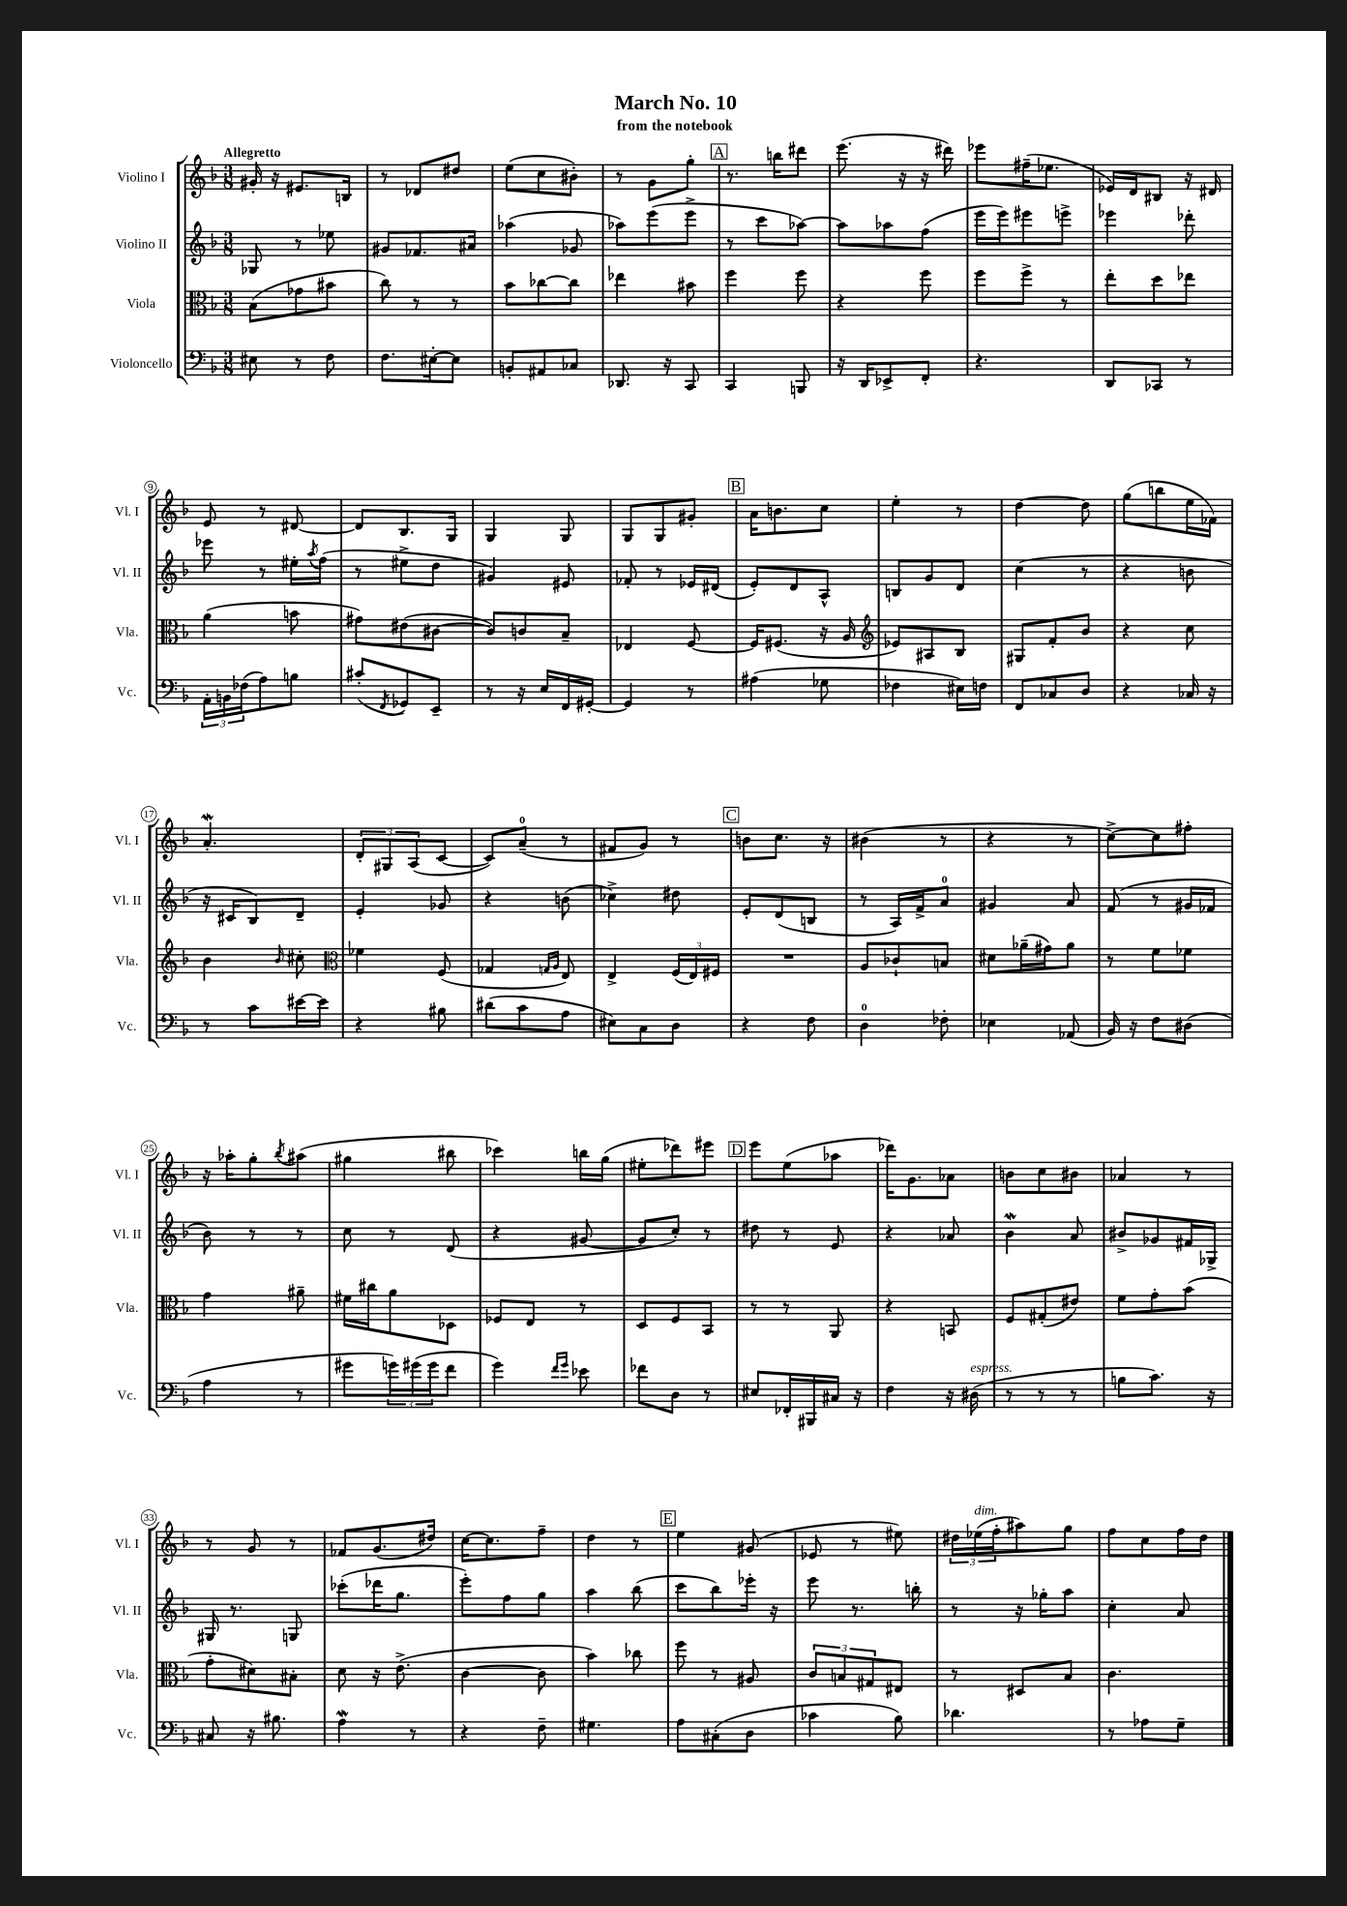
\header { title = "March No. 10" subtitle = "from the notebook" }
<<
\new StaffGroup <<
\new Staff = "s0" \with { instrumentName = "Violino I" shortInstrumentName = "Vl. I" } {
    \clef treble \key f \major \numericTimeSignature \time 3/8 \tempo "Allegretto"
    gis'16-. r16 eis'8. b16 |
    r8 des'8 dis''8 |
    e''8( c''8 bis'8-.) |
    r8 g'8 g''8-. |
    \mark \markup { \box "A" } r8. b''16 dis'''8 |
    e'''8.( r16 r16 dis'''16) |
    ees'''8 fis''16--( ees''8. |
    ees'16) d'16 bis8 r16 dis'16 |
    e'8 r8 dis'8~ |
    dis'8 bes8. g16 |
    g4 g8 |
    g8 g8 gis'8-. |
    \mark \markup { \box "B" } a'16 b'8. c''8 |
    e''4-. r8 |
    d''4~ d''8 |
    g''8( b''8 e''16 fes'16) |
    a'4.-.\mordent |
    \tuplet 3/2 { d'8-. gis8 a8( } c'8~ |
    c'8) a'8-0--( r8 |
    fis'8 g'8) r8 |
    \mark \markup { \box "C" } b'8 c''8. r16 |
    bis'4( r8 |
    r4 r8 |
    c''8~->) c''8 fis''8-. |
    r16 aes''16-. g''8-. \acciaccatura { bes''8 } ais''8( |
    gis''4 bis''8 |
    ces'''4) b''16 g''16( |
    eis''8-. des'''8) eis'''8 |
    \mark \markup { \box "D" } e'''8 e''8( aes''8 |
    des'''16) g'8. aes'8 |
    b'8 c''8 bis'8 |
    aes'4 r8 |
    r8 g'8 r8 |
    fes'8 g'8.( dis''16) |
    c''16~ c''8. f''8-- |
    d''4 r8 |
    \mark \markup { \box "E" } e''4 gis'8( |
    ees'8 r8 eis''8) |
    \tuplet 3/2 { dis''16 ees''16^\markup { \italic "dim." }( f''16-. } ais''8) g''8 |
    f''8 c''8 f''16 d''16 \bar "|." |
}
\new Staff = "s1" \with { instrumentName = "Violino II" shortInstrumentName = "Vl. II" } {
    \clef treble \key f \major \numericTimeSignature \time 3/8
    ges8 r8 ees''8 |
    gis'8 fes'8. ais'16 |
    aes''4( ges'8 |
    aes''8) e'''8( e'''8-> |
    \mark \markup { \box "A" } r8 c'''8 aes''8~) |
    aes''8 aes''8 f''8( |
    e'''16 e'''16) eis'''8 e'''8-> |
    ees'''4 des'''8-. |
    ees'''8 r8 eis''16-. \acciaccatura { a''8 } f''16( |
    r8 eis''8-> d''8 |
    gis'4) eis'8 |
    fes'8-. r8 ees'16 dis'16( |
    \mark \markup { \box "B" } e'8-.) d'8 a8-^ |
    b8 g'8 d'8 |
    c''4( r8 |
    r4 b'8 |
    r16 cis'16 bes8) d'8-- |
    e'4-. ges'8 |
    r4 b'8( |
    ces''4->) dis''8 |
    \mark \markup { \box "C" } e'8-. d'8( b8 |
    r8 a16) f'16-> a'8-0 |
    gis'4 a'8 |
    f'8( r8 gis'16 fes'16 |
    bes'8) r8 r8 |
    c''8 r8 d'8( |
    r4 gis'8~ |
    gis'8 c''8-.) r8 |
    \mark \markup { \box "D" } dis''8 r8 e'8 |
    r4 aes'8 |
    bes'4\mordent a'8 |
    bis'8-> ges'8 fis'16 ges16-> |
    gis16 r8. g8 |
    ces'''8-.( des'''16 g''8. |
    e'''8-.) f''8 g''8 |
    a''4 bes''8( |
    \mark \markup { \box "E" } c'''8 bes''8) ees'''16-. r16 |
    e'''8 r8. b''16-. |
    r8 r16 ges''16-. a''8 |
    c''4-. a'8 \bar "|." |
}
\new Staff = "s2" \with { instrumentName = "Viola" shortInstrumentName = "Vla." } {
    \clef alto \key f \major \numericTimeSignature \time 3/8
    bes8( ges'8 bis'8 |
    c''8) r8 r8 |
    bes'8 ces''8~ ces''8 |
    ees''4 bis'8 |
    \mark \markup { \box "A" } f''4 f''8 |
    r4 f''8 |
    f''8 f''8-> r8 |
    e''8-. d''8 ees''8 |
    a'4( b'8 |
    gis'8) eis'8( cis'8~ |
    cis'8) c'8 bes8-- |
    ees4 f8~ |
    \mark \markup { \box "B" } f16 fis8.( r16 a16 |
    \clef treble ees'8) ais8 bes8 |
    gis8 f'8-. bes'8 |
    r4 c''8 |
    bes'4 \grace { bes'16 } cis''8-. |
    \clef alto fes'4 f8( |
    ges4 \grace { g16 a16 } e8) |
    e4-> \tuplet 3/2 { f16( e16) fis16 } |
    \mark \markup { \box "C" } R4. |
    a8 ces'8-! b8 |
    dis'8 aes'16--( gis'16) aes'8 |
    r8 f'8 fes'8 |
    g'4 ais'8-- |
    fis'16 cis''16 a'8 des8 |
    fes8 e8 r8 |
    d8 f8 bes,8 |
    \mark \markup { \box "D" } r8 r8 a,8 |
    r4 b,8 |
    f8 gis8-.( eis'8) |
    f'8 g'8-. bes'8( |
    g'8-. dis'8) bis8-. |
    d'8 r16 e'8.->( |
    c'4~ c'8 |
    bes'4) ces''8 |
    \mark \markup { \box "E" } f''8 r8 ais8 |
    \tuplet 3/2 { c'8 b8 gis8 } eis8 |
    r8 dis8 bes8 |
    c'4. \bar "|." |
}
\new Staff = "s3" \with { instrumentName = "Violoncello" shortInstrumentName = "Vc." } {
    \clef bass \key f \major \numericTimeSignature \time 3/8
    eis8 r8 f8 |
    f8. eis16~-. eis8 |
    b,8-. ais,8 ces8 |
    des,8. r16 c,8 |
    \mark \markup { \box "A" } c,4 b,,8 |
    r16 d,16 ees,8-> f,8-. |
    r4. |
    d,8 ces,8 r8 |
    \tuplet 3/2 { a,16-. b,16 fes16( } a8) b8 |
    cis'8-.( \acciaccatura { f,8 } ges,8) e,8-- |
    r8 r16 e16 f,16 gis,16~-. |
    gis,4 r8 |
    \mark \markup { \box "B" } ais4( ges8 |
    fes4 eis16) f16 |
    f,8 ces8 d8 |
    r4 ces16 r16 |
    r8 c'8 eis'16~ eis'16 |
    r4 bis8 |
    dis'8( c'8 a8 |
    eis8) c8 d8 |
    \mark \markup { \box "C" } r4 f8 |
    d4-0 fes8-. |
    ees4 aes,8( |
    bes,16) r16 f8 dis8( |
    a4 r8 |
    gis'8 \tuplet 3/2 { g'16) gis'16( gis'16 } f'8 |
    g'4) \grace { f'16 g'16 } ees'8 |
    fes'8 d8 r8 |
    \mark \markup { \box "D" } eis8 fes,16-. bis,,16 cis16 r16 |
    f4 r16 dis16^\markup { \italic "espress." }( |
    r8 r8 r8 |
    b8 c'8.) r16 |
    cis8 r16 bis8. |
    a4\mordent r8 |
    r4 f8-- |
    gis4. |
    \mark \markup { \box "E" } a8 cis8-.( d8 |
    ces'4 bes8) |
    des'4. |
    r8 aes8 g8-- \bar "|." |
}
>>
>>
